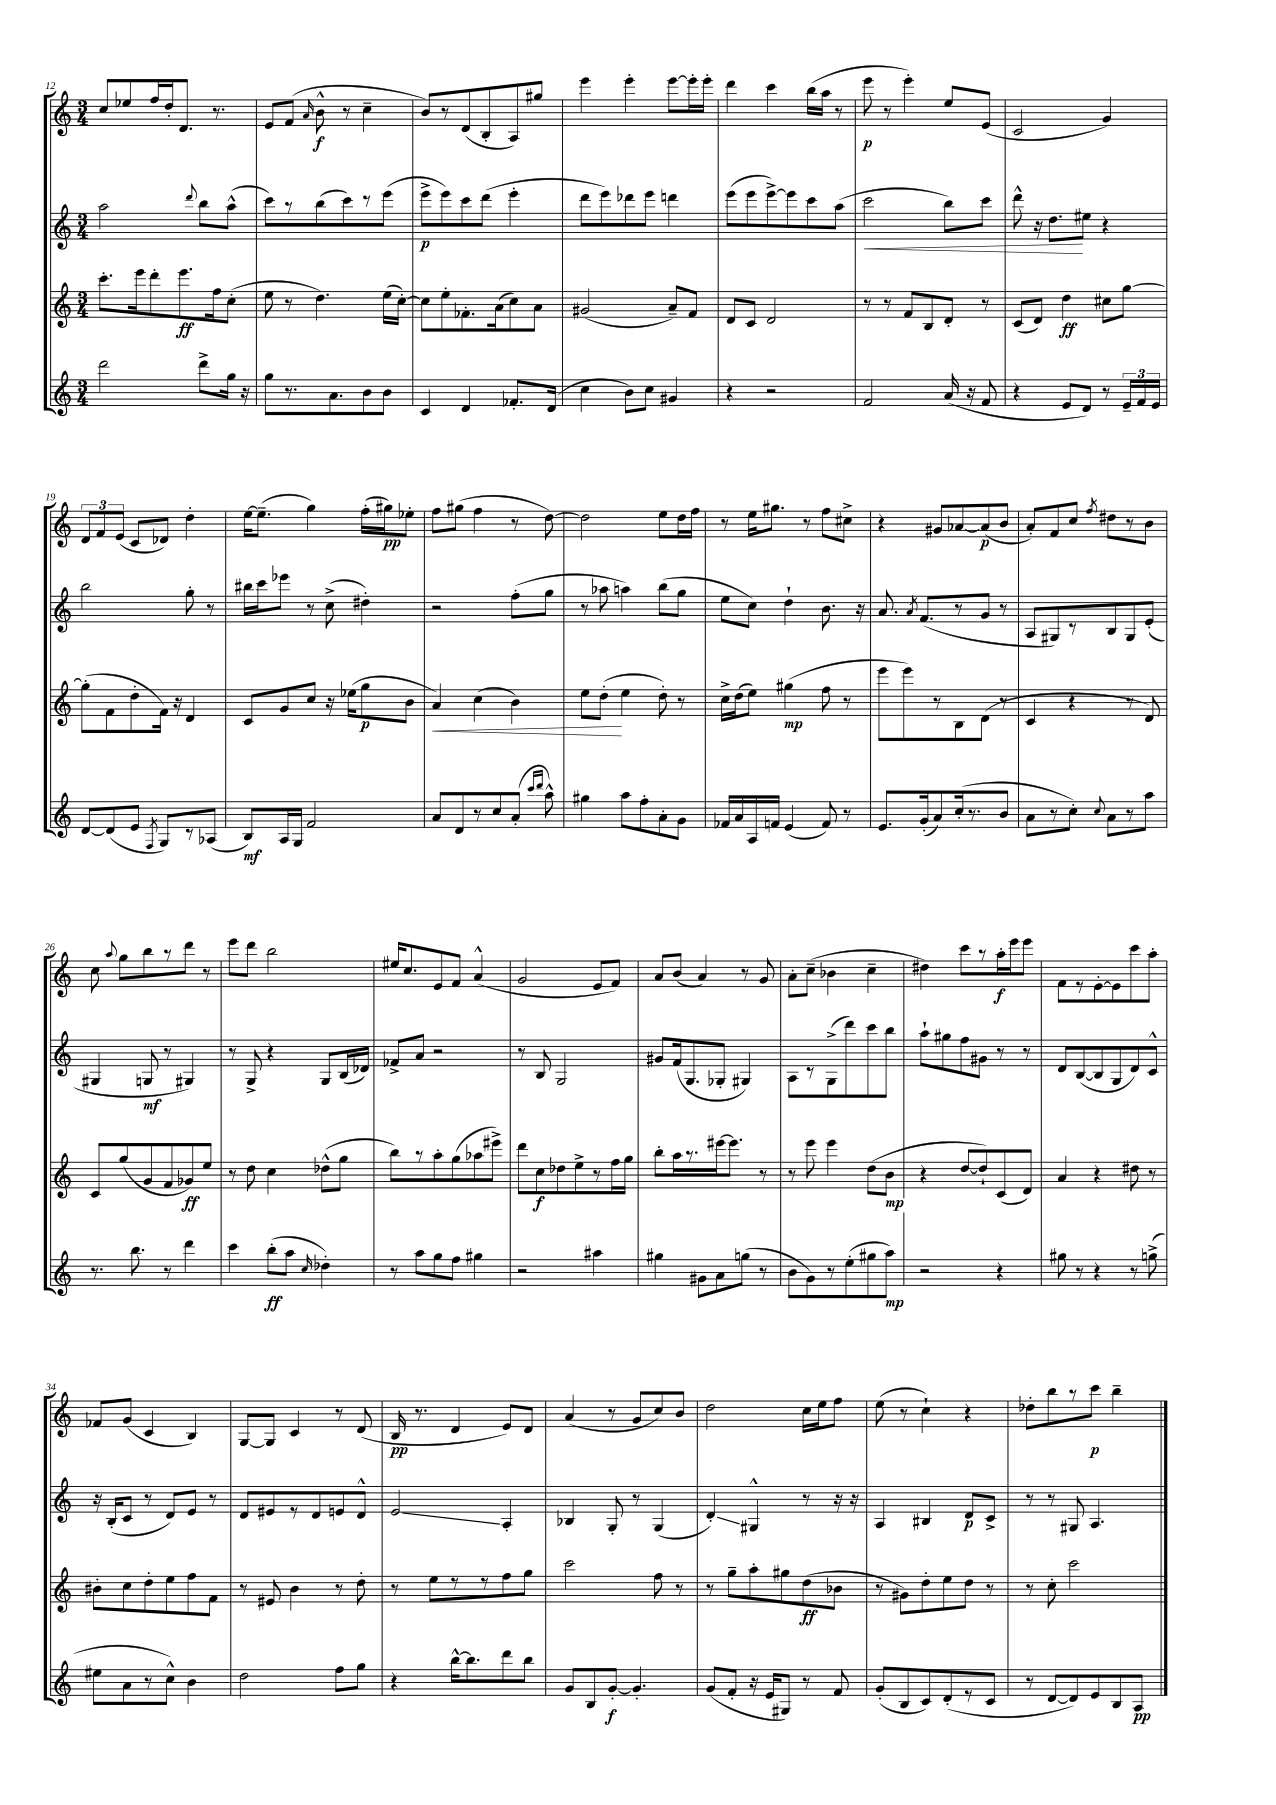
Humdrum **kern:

**kern	**kern	**kern	**kern
*staff4	*staff3	*staff2	*staff1
*clefG2	*clefG2	*clefG2	*clefG2
*k[]	*k[]	*k[]	*k[]
*M3/4	*M3/4	*M3/4	*M3/4
2ddd\	8.ccc'\L	2aa\	8cc/L
.	.	.	8ee-/
.	16eee\k	.	.
.	8ddd'\	.	16ff/L
.	.	.	16dd'/J
.	8.eee\	.	8.d/J
.	.	8qqddd/	.
8ddd^\L	.	8bb\L	.
.	16ff\k	.	8.r
16gg\Jk	(8cc'\J	(8aa^^\J	.
16r	.	.	.
=	=	=	=
8gg\L	8ee\	8ccc\L)	8e/L
8.r	8r	8r	(8f/J
.	.	.	16qqa/
.	4.dd\)	(8bb\	8b^^\
8.a\	.	.	.
.	.	8ccc\)	8r
8b\	.	8r	4cc~\
8b\J	(16ee\LL	(8eee\J	.
.	[16cc'\JJ)	.	.
=	=	=	=
4c/	8cc\]L	8eee^\L	8b/L)
.	8ee'\	8eee\)	8r
4d/	8.f-'\	8ccc\	(8d/
.	.	(8ddd\J	8B'/
.	(16a\k	.	.
8.f-'/L	8cc\)	4eee'\	8A/)
.	8a\J	.	8gg#/J
(16d/Jk	.	.	.
=	=	=	=
4cc\	(2g#/	8ddd\L	4eee\
.	.	8eee\)	.
8b\L)	.	8ddd-\	4eee'\
8cc\J	.	8eee\J	.
4g#/	8a~/L)	4ddd\	[8eee\L
.	8f/J	.	16eee'\]L
.	.	.	16eee'\JJ
=	=	=	=
4r	8d/L	(8eee\L	4ddd\
.	8c/J	8eee\	.
2r	2d/	[8eee^\)	4ccc\
.	.	8eee\]	.
.	.	8ccc\	(16bb\LL
.	.	.	16aa\JJ
.	.	(8aa\J	8r
=	=	=	=
2f/	8r	2ccc\	8eee\
.	8r	.	8r
.	8f/L	.	4eee'\)
.	8B/	.	.
(16a/	8d'/J	8bb\L)	8ee/L
16r	.	.	.
8f/	8r	8ccc\J	(8e/J
=	=	=	=
4r	(8c/L	8ddd^^\	2c/
.	8d/J)	16r	.
.	.	8.dd\L	.
8e/L	4dd\	.	.
8d/J)	.	8ee#\J	.
8r	8cc#\L	4r	4g/)
24e~/LL	[8gg\J	.	.
24f/	.	.	.
24e/JJ	.	.	.
=	=	=	=
[8d/L	(8gg'\]L	2bb\	12d/L
.	.	.	12f/
(8d/]	8f\	.	.
.	.	.	(12e/J
8e/J	8dd'\	.	8c/L
8qF/	.	.	.
8G/L)	16f\Jk)	.	8d-/J)
.	16r	.	.
8r	4d/	8gg'\	4dd'\
(8A-/J	.	8r	.
=	=	=	=
8B/L)	8c/L	16bb#\LL	[16ee\LK
.	.	16ccc\J	(8.ee~\]J
16A/L	8g/	8eee-\J	.
16G/JJ	.	.	.
2f/	8cc/J	8r	4gg\)
.	16r	(8cc^\	.
.	(16ee-\LK	.	.
.	8gg\	4dd#'\)	(16ff'\LL
.	.	.	16gg#\J)
.	8b\J	.	8ee-'\J
=	=	=	=
8a/L	4a/)	2r	8ff\L
8d/	.	.	(8gg#\J
8r	(4cc\	.	4ff\
8cc/	.	.	.
(8a'/J	4b\)	(8ff'\L	8r
16qqccc/LL	.	.	.
16qqddd/JJ	.	.	.
8aa^^\)	.	8gg\J	[8dd\)
=	=	=	=
4gg#\	8ee\L	8r	2dd\]
.	(8dd'\J	8aa-\	.
8aa\L	4ee\	4aa\)	.
8ff'\	.	.	.
8a'\	8dd'\)	(8bb\L	8ee\L
8g\J	8r	8gg\J	16dd\L
.	.	.	16ff\JJ
=	=	=	=
16f-/LL	16cc^\LL	8ee\L	8r
16a/	(16dd\J	.	.
16A/	8ee\J)	8cc\J)	16ee\LK
16f/JJ	.	.	8.gg#\J
(4e/	(4gg#\	4dd`\	.
.	.	.	8r
8f/)	8ff\	8.b\	8ff\L
8r	8r	.	8cc#^\J
.	.	16r	.
=	=	=	=
8.e/L	8eee\L	8.a/	4r
.	8eee\)	.	.
.	.	8qa/	.
(16g'/k	.	(8.f/L	.
8a/)	8r	.	8g#/L
(16cc'/k	8B\	8r	[8a-/
8.r	.	.	.
.	(8d\J	8g/J	(8a-/]
8b/J	8r	8r	8b/J
=	=	=	=
8a\L	4c/	8A/L	8a'/L)
8r	.	8G#/)	8f/
8cc'\J)	4r	8r	8cc/J
8qqcc/	.	.	8qff/
8a\L	.	8B/	8dd#\L
8r	8r	8G#/	8r
8aa\J	8d/)	(8e'/J	8b\J
=	=	=	=
8.r	8c/L	4G#/	8cc\
.	.	.	8qqaa/
.	(8gg/	.	8gg\L
8.bb\	.	.	.
.	8g/	8G/	8bb\
8r	8f/	8r	8r
4ddd\	8g-/)	4G#/)	8ddd\J
.	8ee/J	.	8r
=	=	=	=
4ccc\	8r	8r	8eee\L
.	8dd\	8G^/	8ddd\J
(8bb'\L	4cc\	4r	2bb\
8aa\J	.	.	.
16qqcc/	.	.	.
4dd-'\)	(8dd-^^\L	8G/L	.
.	8gg\J	(16B/L	.
.	.	16d-/JJ)	.
=	=	=	=
8r	8bb\L)	8f-^/L	16ee#/LK
.	.	.	8.cc/
8aa\L	8r	8a/J	.
8gg\	8aa'\	2r	8e/
8ff\J	(8gg\	.	8f/J
4gg#\	8aa-\	.	(4a^^/
.	8eee#^\J)	.	.
=	=	=	=
2r	8ddd\L	8r	2g/
.	8cc\	8B/	.
.	8dd-\	2G/	.
.	8ee^\	.	.
4aa#\	8r	.	8e/L
.	16ff\L	.	8f/J)
.	16gg\JJ	.	.
=	=	=	=
4gg#\	8bb'\L	8g#/L	8a/L
.	16aa\L	(16f/k	(8b/J
.	8.r	8.G/	.
8g#\L	.	.	4a/)
8a\	[16eee#\J	8G-'/J	.
.	8.eee#\]J	.	.
(8gg\J	.	4G#/)	8r
8r	8r	.	8g/
=	=	=	=
8b\L	8r	8A\L	8a'\L
8g\)	8eee\	8r	(8cc~\J
8r	4eee\	(8G^\	4b-\
(8ee'\	.	8ddd\)	.
8gg#\	(8dd\L	8ccc\	4cc~\
8aa\J)	8b\J	8bb\J	.
=	=	=	=
2r	4r	8aa`\L	4dd#\)
.	.	8gg#\	.
.	[8dd/L	8ff\	8ccc\L
.	8dd`/])	8g#\J	8r
4r	(8c/	8r	16aa'\L
.	.	.	16eee\J
.	8d/J)	8r	8eee\J
=	=	=	=
8gg#\	4a/	8d/L	8f\L
8r	.	([8B/	8r
4r	4r	8B/]	[8e'\
.	.	8G/	8e\]
8r	8dd#\	8d/)	8ccc\
(8gg^\	8r	8c^^/J	8aa'\J
=	=	=	=
8ee#\L	8b#'\L	16r	8f-/L
.	.	(16B'/LK	.
8a\	8cc\	8c/J	(8g/J
8r	8dd'\	8r	4c/
8cc^^\J)	8ee\	8d/L)	.
4b\	8ff\	8e/J	4B/)
.	8f\J	8r	.
=	=	=	=
2dd\	8r	8d/L	[8G/L
.	8e#/	8e#/	8G/]J
.	4b\	8r	4c/
.	.	8d/	.
8ff\L	8r	8e/	8r
8gg\J	8dd'\	8d^^/J	(8d/
=	=	=	=
4r	8r	2e/	16B/
.	.	.	8.r
.	8ee\L	.	.
[16bb^^\LK	8r	.	4d/
8.bb\]	.	.	.
.	8r	.	.
8ddd\	8ff\	4A'/	8e/L)
8bb\J	8gg\J	.	8d/J
=	=	=	=
8g/L	2ccc\	4B-/	(4a/
8B/	.	.	.
[8g'/J	.	8G'/	8r
4.g'/]	.	8r	8g/L
.	8ff\	(4G/	8cc/)
.	8r	.	8b/J
=	=	=	=
(8g/L	8r	4d'/)	2dd\
8f'/J	8gg~\L	.	.
16r	8aa'\	4G#^^/	.
16e/LK	.	.	.
8G#/J)	8gg#\	.	.
8r	(8dd\	8r	16cc\LL
.	.	.	16ee\J
8f/	8b-\J	16r	8ff\J
.	.	16r	.
=	=	=	=
(8g'/L	8r	4A/	(8ee\
8B/	8g#\L)	.	8r
8c/)	8dd'\	4B#/	4cc`\)
(8d'/	8ee\	.	.
8r	8dd\J	8d/L	4r
8c/J	8r	8c^/J	.
=	=	=	=
8r	8r	8r	8dd-'\L
[8d/L	8cc'\	8r	8bb\
8d/])	2ccc\	8G#/	8r
8e/	.	4.A/	8ccc\J
8B/	.	.	4bb~\
8A/J	.	.	.
==	==	==	==
*-	*-	*-	*-
